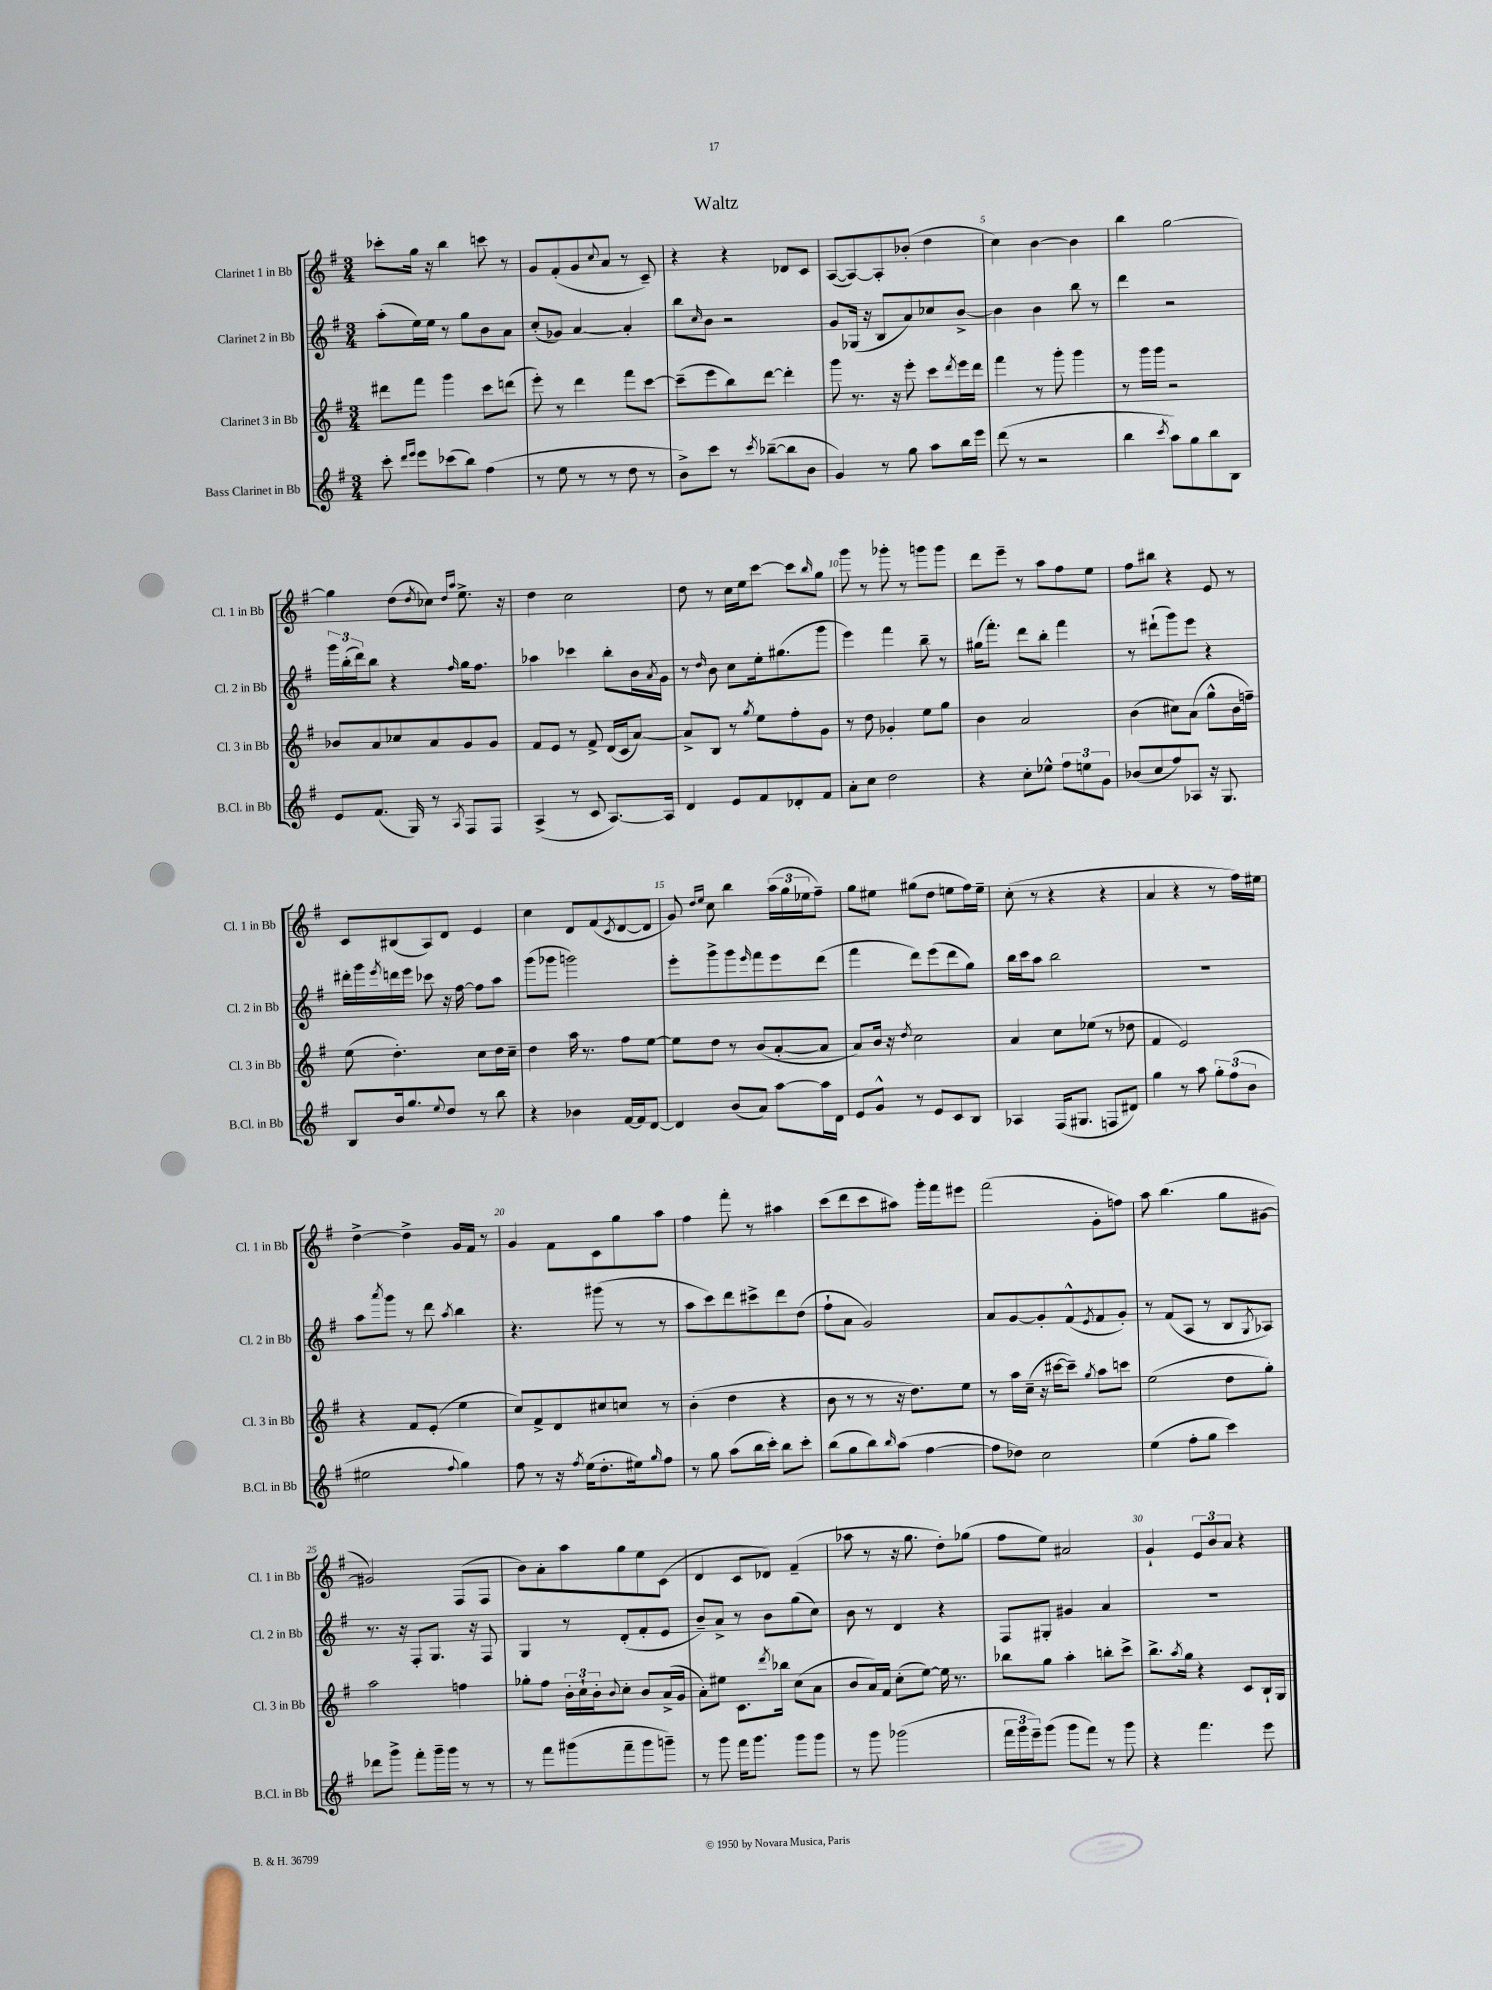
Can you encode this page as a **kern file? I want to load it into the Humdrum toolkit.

**kern	**kern	**kern	**kern
*staff4	*staff3	*staff2	*staff1
*clefG2	*clefG2	*clefG2	*clefG2
*k[f#]	*k[f#]	*k[f#]	*k[f#]
*M3/4	*M3/4	*M3/4	*M3/4
8ccc'	8ddd#	(8aa'	8ccc-'
16qqddd	.	.	.
16qqeee	.	.	.
8eee	8fff#	16ee)	16gg
.	.	16ee	16r
(8ccc-	4ggg	8r	4bb
8bb)	.	8gg	.
(4ff#	8ccc	8b	8ccc
.	(8ddd	8a	8r
=	=	=	=
8r	8eee')	(8cc'	8g
8ee	8r	8g-)	(8f#'
8r	4ddd	[4a	8g
.	.	.	8qqcc
8r	.	.	8a
8dd	8fff#	4a']	8r
8r	[8ccc	.	8c~)
=	=	=	=
8b^)	(8ccc~]	8bb	4r
.	.	16qqcc	.
8ccc	8eee	8b	.
8r	8bb)	2r	4r
8qccc	.	.	.
([8bb-~	[8ddd	.	.
8bb-]	4ddd']	.	8d-
8b	.	.	8c
=	=	=	=
4g)	8ggg	8g	([8A
.	8.r	(16G-	8A_)
.	.	16r	.
8r	.	8B	8A']
.	16r	.	.
8gg	8eee'	8a)	(8b-'
8aa	8ccc	8cc-	4dd
.	8qddd	.	.
16bb	16eee	[8b^	.
16eee	16ddd	.	.
=	=	=	=
(8ddd	4fff#	4b]	4cc)
8r	.	.	.
2r	8r	4b	[4b
.	8ggg'	.	.
.	4ggg	8bb	4b]
.	.	8r	.
=	=	=	=
4bb	8r	4ddd	4bb
.	16ggg	.	.
.	16ggg	.	.
8qccc	.	.	.
8aa)	2r	2r	[2gg
8gg	.	.	.
8bb	.	.	.
8B	.	.	.
=	=	=	=
8e	8b-	24ggg	4gg]
.	.	(24bb'	.
.	.	24ddd)	.
(8.f#	8a	8bb	.
.	8cc-	4r	(8dd
16G)	.	.	.
.	.	.	8qdd
8r	8a	.	8cc-)
.	.	.	16qqdd
8qA	.	16qqff#	16qqaa
8F#	8g	16gg	8.ee^
.	.	8.ff#	.
8F#	8g	.	.
.	.	.	16r
=	=	=	=
(4A^	8f#	4aa-	4dd
.	8e	.	.
8r	8r	4ccc-	2cc
8c	8f#^	.	.
[8.A)	(16d	8bb'	.
.	16c	.	.
.	[8a)	16b	.
.	.	8qa	.
16A]	.	16g	.
=	=	=	=
4d	8a^]	8r	8dd
.	.	16qqdd	.
.	8B	8b	8r
8e	8r	8cc	16cc
.	.	.	16ee
.	8qgg	.	.
8f#	8ee	16ee'	[8ccc
.	.	(8.gg#	.
8d-'	8ff#'	.	8ccc]
.	.	.	16qqbb
8f#	8g	8ggg	8gg
=	=	=	=
8a'	8r	4eee)	8ggg
8cc	8dd	.	8r
2dd	4g-'	4fff#	8ggg-'
.	.	.	8r
.	8ee	8bb~	8ggg
.	8gg	8r	8ggg
=	=	=	=
4r	4b	(16gg#	8ddd
.	.	8.fff#')	.
.	.	.	8eee~
8cc'	2a	8ddd	8r
8ee-^^	.	8bb'	8aa
12ff#	.	4fff#	8ff#
12ee	.	.	.
.	.	.	8ee
12g	.	.	.
=	=	=	=
(8b-	(4b	8r	8ff#
8cc	.	(8ddd#`	8bb#
8ff#)	8cc#)	8ggg)	4r
8A-	(8a	8eee	.
16r	8gg^^	4r	8e
8.G	.	.	.
.	16b	.	8r
.	16ff~)	.	.
=	=	=	=
8B	(8ee	16ddd#'	8c
.	.	16ggg	.
.	.	8qeee	.
16b	4.dd')	16ddd	(8B#
8.gg	.	16eee	.
.	.	8ccc-	8A)
8qqee	.	.	.
8dd	.	16r	8d
.	.	[16ff#	.
8r	8cc	8ff#]	4e
8bb	16dd	8aa	.
.	16cc~	.	.
=	=	=	=
4r	4dd	(8ggg	4cc
.	.	8ggg-	.
4b-	16aa	2ggg)	8d
.	8.r	.	.
.	.	.	(8f#
.	.	.	8qc
[16f#	8ff#	.	[8d
16f#]	.	.	.
[8d	[8ee	.	8d]
=	=	=	=
4d]	8ee]	8eee'	8g)
.	.	.	16qqdd
.	.	.	16qqee
.	8dd	8ggg^	8cc
(8b	8r	8ggg	4bb
.	.	16qqeee	.
8a)	(8b	8fff#	.
[8aa	[8a'	8eee	(24aa
.	.	.	24gg
.	.	.	24ee-
16aa]	8a]	(8ddd	8ff#~)
16d	.	.	.
=	=	=	=
8e	8a)	4fff#	8gg
8g^^	16b	.	8ee#
.	16r	.	.
.	8qdd	.	.
8r	2cc	8ddd)	(8gg#
8e	.	(8eee	8dd
8c	.	8ddd	8ee
8B	.	8gg)	16ff#)
.	.	.	16ee~
=	=	=	=
4A-	4a	16bb	(8cc'
.	.	16ccc	.
.	.	8aa	8r
(16F#	8cc	2bb	4r
8.G#	.	.	.
.	(8ee-	.	.
8F	8r	.	4r
8d#)	8dd-	.	.
=	=	=	=
4gg	4f#	2.r	4a
8r	2e)	.	4r
8aa	.	.	.
12gg'	.	.	8r
(12ff#	.	.	.
.	.	.	16ff#)
12b	.	.	.
.	.	.	16ee#
=	=	=	=
2ee#	4r	8aa	[4dd^
.	.	8qaaa	.
.	.	8ggg	.
.	8f#	8r	4dd^]
.	(8e'	8ddd	.
8qqff#	.	8qaa	.
4gg)	4ee	4bb	16g
.	.	.	16f#
.	.	.	8r
=	=	=	=
8ff#	8cc)	4.r	4g
8r	8f#^	.	.
16r	8d	.	8f#
8qff#	.	.	.
(16ee	.	.	.
8.dd'	8cc#	(8ggg#	8c
.	8cc	8r	8gg
16ee#)	.	.	.
16qqgg	.	.	.
8ff#	8r	8r	8aa
=	=	=	=
8r	(4b'	8aa	4ff#
8gg	.	8ccc)	.
(8aa	4dd	8ddd	8fff#'
16bb	.	8ccc#^	8r
16ccc')	.	.	.
8bb	4r	8ddd	4aa#
8ccc'	.	(8dd	.
=	=	=	=
(8bb	8b	8ff#`	(8ccc
8gg	8r	8a	8ddd
8bb)	8r	2g)	8ccc
16qqbb	.	.	.
(8aa	16r	.	8aa#)
.	8.dd)	.	.
[4ff#	.	.	16ggg'
.	.	.	16fff#
.	8ee	.	8eee#
=	=	=	=
8ff#]	8r	8a	(2fff#
8dd-)	16aa	[8g	.
.	(16cc~	.	.
2cc	16r	8g']	.
.	[16ccc#	.	.
.	8ccc#~])	(8f#^^	.
.	8qgg	8qe	.
.	8aa	8f#	8g'
.	8ccc	8g')	8ff)
=	=	=	=
(4ee	(2ee	8r	8aa
.	.	(8f#	(4.bb
8ff#'	.	8A	.
8gg	.	8r	.
4ccc)	8dd	8B	8gg
.	.	8qG	.
.	8gg')	8A-)	[8g#
=	=	=	=
8ddd-	2aa	8.r	2g#])
8ggg^	.	.	.
.	.	16r	.
8fff#'	.	8F#'	.
16ggg~	.	8.G	.
16ggg	.	.	.
8r	4ff	.	(8F#
.	.	16r	.
8r	.	8F#	8F#
=	=	=	=
8r	8gg-'	4G	8b)
8fff#	8ff#	.	8a'
(8ggg#	24b'	8r	8aa
.	24cc`	.	.
.	24b'	.	.
.	8qqb	.	.
8fff#~	8cc'	(8d'	8gg
8ggg#	8b	8f#'	8ee
8ggg~)	(16a^	8e	(8c
.	16g	.	.
=	=	=	=
8r	8a')	8b~)	4d
8ggg	8ee#	8a^	.
16fff#	8.c	8r	8c
8.ggg	.	.	.
.	.	8b	8d-)
.	8qddd	.	.
.	16bb-	.	.
8ggg	(8cc	(8gg	(4f#~
8ggg	8a	8cc)	.
=	=	=	=
8r	8b	8b	8aa-
8ggg	16a)	8r	8r
.	16f#	.	.
(2ggg-	(8cc'	4d	16r
.	.	.	8.gg
.	[8ee)	.	.
.	16ee]	4r	8dd')
.	8.r	.	.
.	.	.	(8gg-
=	=	=	=
24fff#	8bb-	8F#	8ff#
24ggg	.	.	.
24eee~)	.	.	.
(8ggg	8gg	8G#'	8ee)
8ggg	4aa'	4g#	2a#
8fff#)	.	.	.
8r	8bb'	4a	.
8ggg	8ccc^	.	.
=	=	=	=
4r	8.bb^	2.r	4g`
.	8qaa	.	.
.	16gg	.	.
4.fff#	4r	.	12e
.	.	.	12b
.	.	.	12a
.	8c	.	4r
8eee	16B`	.	.
.	16G	.	.
==	==	==	==
*-	*-	*-	*-
